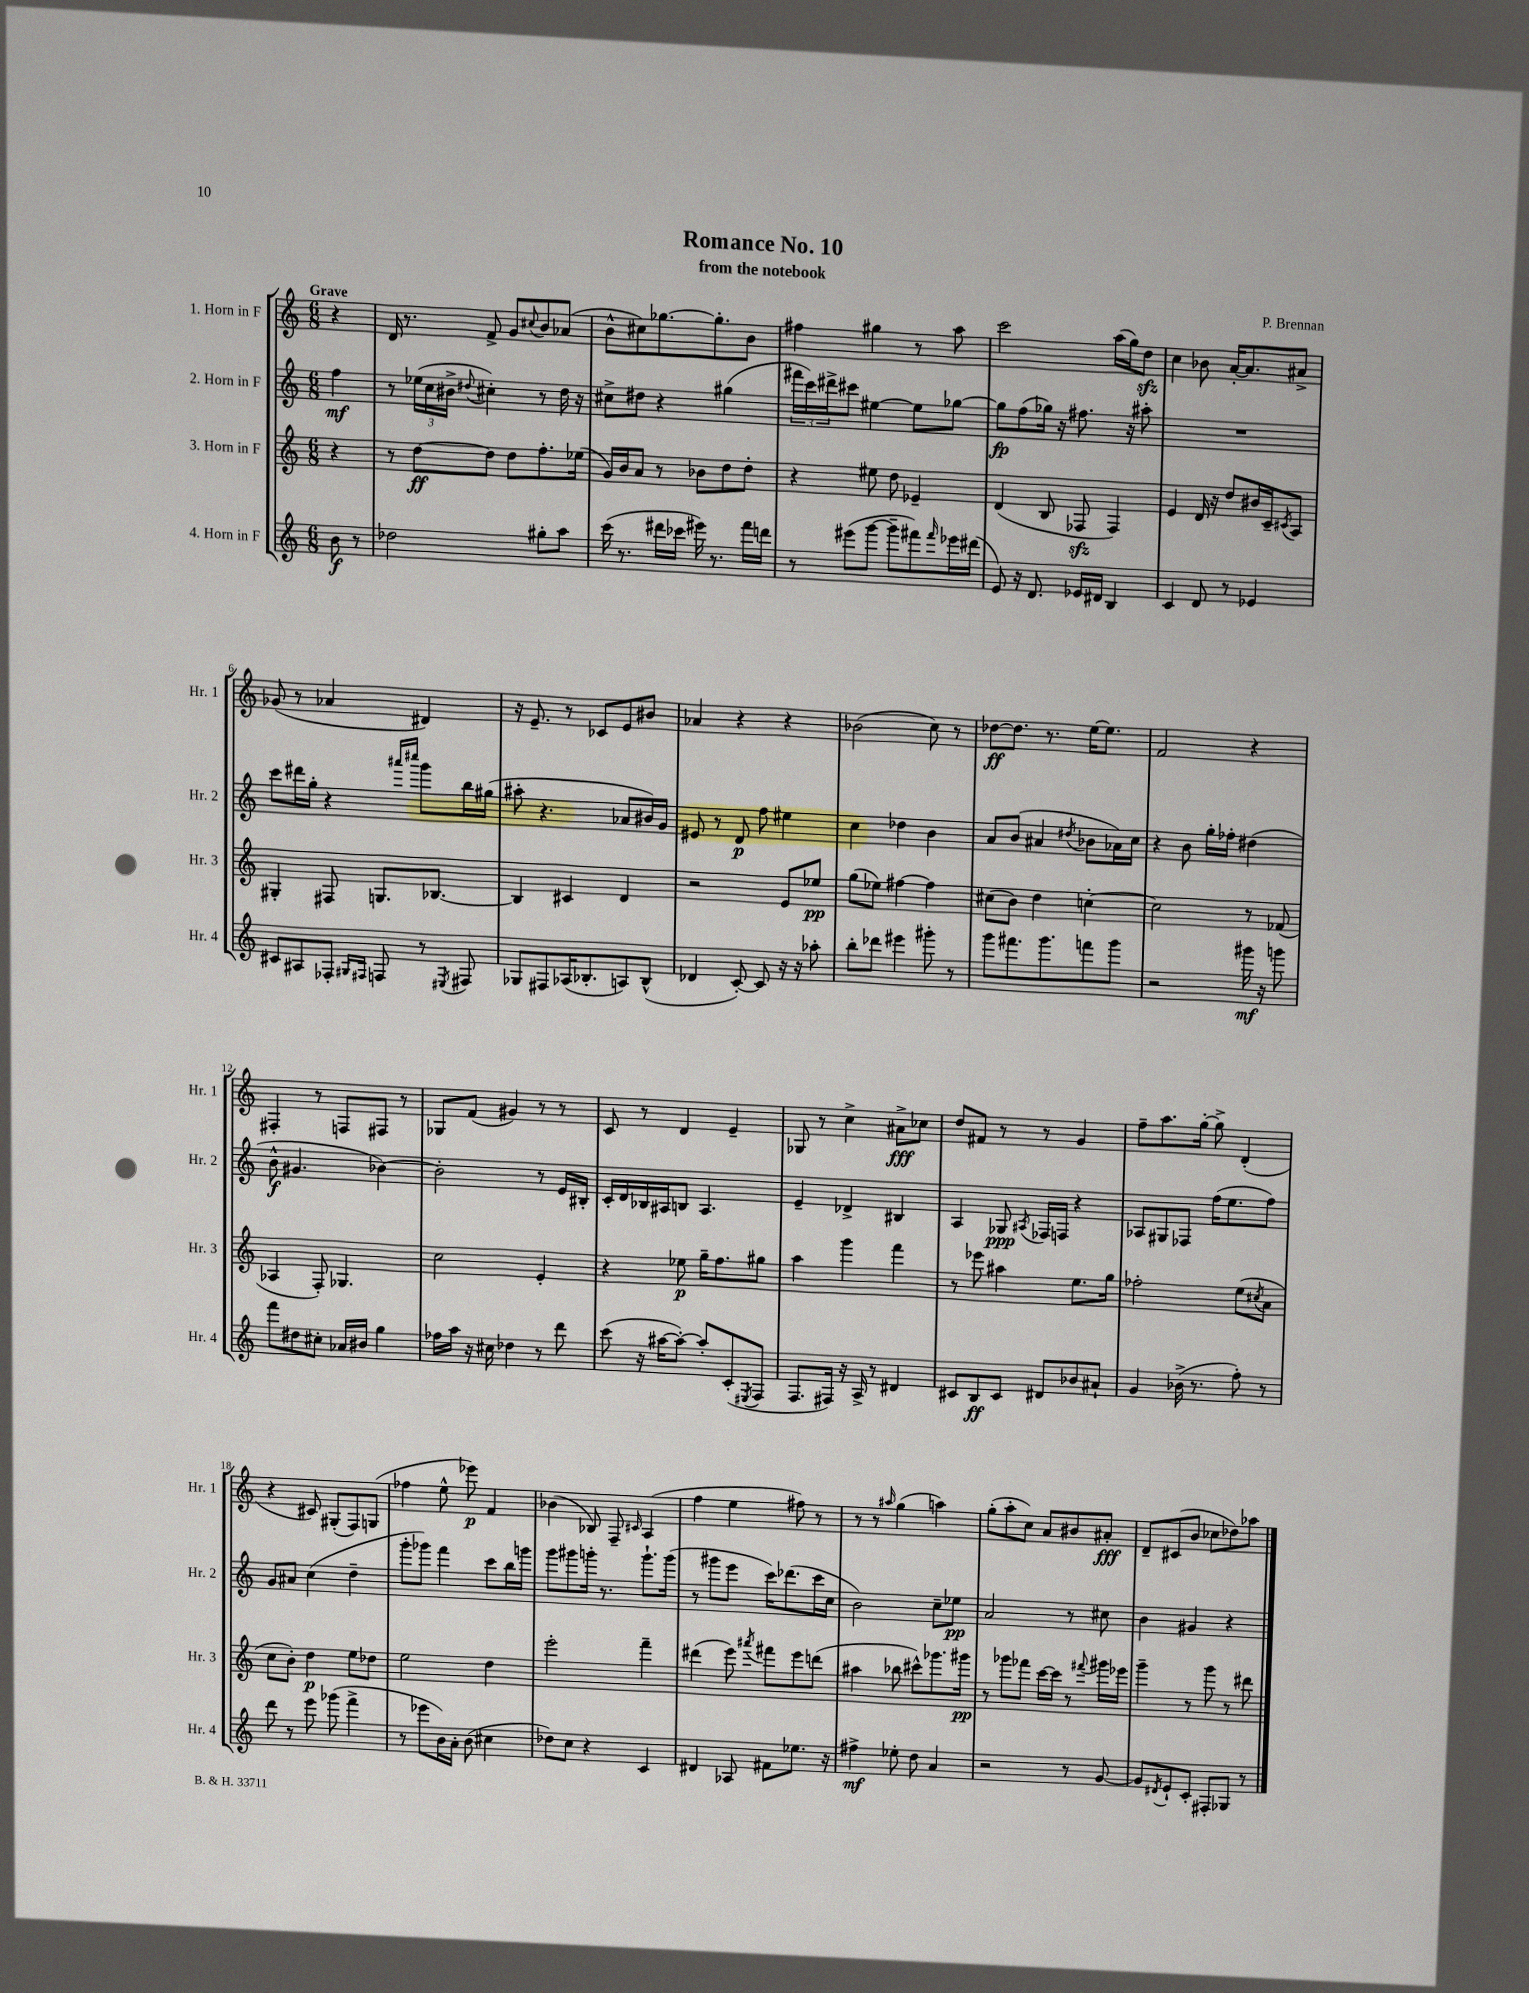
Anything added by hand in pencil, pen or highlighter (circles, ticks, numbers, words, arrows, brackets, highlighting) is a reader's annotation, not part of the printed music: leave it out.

**kern	**dynam	**kern	**dynam	**kern	**dynam	**kern	**dynam
*part4	*part4	*part3	*part3	*part2	*part2	*part1	*part1
*staff4	*staff4	*staff3	*staff3	*staff2	*staff2	*staff1	*staff1
*I"4. Horn in F	*	*I"3. Horn in F	*	*I"2. Horn in F	*	*I"1. Horn in F	*
*I'Hr. 4	*	*I'Hr. 3	*	*I'Hr. 2	*	*I'Hr. 1	*
*clefG2	*	*clefG2	*	*clefG2	*	*clefG2	*
*k[]	*	*k[]	*	*k[]	*	*k[]	*
*M6/8	*	*M6/8	*	*M6/8	*	*M6/8	*
=	=	=	=	=	=	=	=
!	!	!	!	!	!	!LO:TX:a:B:t=Grave	!
8b\	f	4r	.	4ff\	mf	4r	.
8r	.	.	.	.	.	.	.
=1	=1	=1	=1	=1	=1	=1	=1
2dd-X\	.	8r	.	8r	.	16d/	.
.	.	.	.	.	.	8.r	.
.	.	[8dd\L	ff	(24ee-X\LL	.	.	.
.	.	.	.	24cc\	.	.	.
.	.	.	.	24b#X^\JJ	.	.	.
.	.	.	.	8qqdd#X/	.	.	.
.	.	8dd\J]	.	4cc#X'\)	.	8f^/	.
.	.	8dd\L	.	.	.	8g/L	.
.	.	.	.	.	.	8qqcc#X/	.
8gg#X'\L	.	8.ff'\	.	8r	.	8b/	.
8aa\J	.	.	.	16dd#\	.	(8a-X/J	.
.	.	(16ee-X\Jk	.	16r	.	.	.
=2	=2	=2	=2	=2	=2	=2	=2
(16ccc\	.	16g/LL)	.	8cc#X^\L	.	8b^^\L	.
8.r	.	16b/J	.	.	.	.	.
.	.	8a/J	.	8dd#X\J	.	8cc#X\)	.
16ddd#X\LL	.	8r	.	4r	.	[8.gg-X\	.
16ccc-X\JJ	.	.	.	.	.	.	.
16eee#X\)	.	8b-X\L	.	.	.	.	.
8.r	.	.	.	.	.	8.gg-'\]	.
.	.	8dd\	.	(4gg#X\	.	.	.
16fff\LL	.	8dd'\J	.	.	.	8b\J	.
16dddn\JJ	.	.	.	.	.	.	.
=3	=3	=3	=3	=3	=3	=3	=3
8r	.	4r	.	24fff#X\LL	.	4ff#X\	.
.	.	.	.	24ccc\)	.	.	.
.	.	.	.	24ddd#X^\J	.	.	.
(8eee#X\L	.	.	.	8ccc#X\J	.	.	.
[8ggg\J	.	8ee#X\	.	[4ee#X\	.	4gg#X\	.
8ggg~\L]	.	8dd\	.	.	.	.	.
8fff#X\)	.	4e-X~/	.	8ee#\L]	.	8r	.
16qqfff#/	.	.	.	.	.	.	.
16eee-X\L	.	.	.	[8gg-X\J	.	8aa\	.
(16ddd#X\JJ	.	.	.	.	.	.	.
=4	=4	=4	=4	=4	=4	=4	=4
8e/)	.	(4d/	.	8gg-\L]	fp	2ccc\	.
16r	.	.	.	(8ff\	.	.	.
8.d/	.	.	.	.	.	.	.
.	.	8B/	.	16gg-X\Jk)	.	.	.
.	.	.	.	16r	.	.	.
16e-X/LL	.	8F-Xzz/	.	8.ff#X\	.	.	.
16d#X/JJ	.	.	.	.	.	.	.
4B/	.	4F-/)	.	.	.	(16aa\LL	.
.	.	.	.	16r	.	16gg\J)	.
.	.	.	.	8aa#X'\	.	8ddzz\J	.
=5	=5	=5	=5	=5	=5	=5	=5
4c/	.	4e/	.	2.r	.	4cc\	.
8d/	.	16d/	.	.	.	8b-X\	.
.	.	16r	.	.	.	.	.
8r	.	8dd/L	.	.	.	[16a'/KL	.
.	.	.	.	.	.	8.a/]	.
4e-X/	.	16b#X/L	.	.	.	.	.
.	.	16c~/J	.	.	.	.	.
.	.	8qc#X/	.	.	.	.	.
.	.	8A/J	.	.	.	8a#X^/J	.
!!LO:LB:g=z
=6	=6	=6	=6	=6	=6	=6	=6
8c#X/L	.	4G#X'/	.	8ccc\L	.	(8g-X/	.
8A#X/	.	.	.	16ddd#X\L	.	8r	.
.	.	.	.	16gg'\JJ	.	.	.
8F-X'/J	.	8F#X/	.	4r	.	4a-X/	.
16qqG#X/LL	.	.	.	.	.	.	.
16qqF#X/JJ	.	.	.	.	.	.	.
8Fn/	.	8.Gn/L	.	.	.	.	.
.	.	.	.	16qqaaa#X/LL	.	.	.
.	.	.	.	16qqcccc#X/JJ	.	.	.
8r	.	.	.	8ggg\L	.	4d#X/)	.
.	.	[8.B-X/J	.	.	.	.	.
8qE#X/	.	.	.	.	.	.	.
8F#X/	.	.	.	16bb\L	.	.	.
.	.	.	.	(16gg#X\JJ	.	.	.
=7	=7	=7	=7	=7	=7	=7	=7
8G-X/L	.	4B-/]	.	8aa#X'\	.	16r	.
.	.	.	.	.	.	8.e~/	.
8F#X/	.	.	.	4.r	.	.	.
(16A-X/K	.	4c#X/	.	.	.	8r	.
8.B-X'/	.	.	.	.	.	.	.
.	.	.	.	.	.	8c-X/L	.
8An/)	.	4d/	.	8a-X/L	.	8e/	.
(8B-^^/J	.	.	.	16b#X/L)	.	8b#X/J	.
.	.	.	.	16g/JJ	.	.	.
=8	=8	=8	=8	=8	=8	=8	=8
4d-X/	.	2r	.	8e#X/	.	4a-X/	.
.	.	.	.	8r	.	.	.
[8c'/)	.	.	.	8d/	p	4r	.
8c/]	.	.	.	8ff\	.	.	.
16r	.	8e/L	.	4ee#X\	.	4r	.
16r	.	.	.	.	.	.	.
8aa-X'\	.	8ee-X/J	pp	.	.	.	.
=9	=9	=9	=9	=9	=9	=9	=9
8bb'\L	.	(8gg\L	.	4cc\	.	(2b-X\	.
8ddd-X\J	.	8ee-X\J)	.	.	.	.	.
4eee#X\	.	[4ff#X\	.	4dd-X\	.	.	.
8ggg#X'\	.	4ff#\]	.	4b\	.	8cc\)	.
8r	.	.	.	.	.	8r	.
=10	=10	=10	=10	=10	=10	=10	=10
8ggg\L	.	(8cc#X\L	.	8a/L	.	[8dd-X\L	ff
8.fff#X\	.	8b\J)	.	(8b/J	.	8.dd-\J]	.
.	.	4dd\	.	4a#X/	.	.	.
8.ggg\	.	.	.	.	.	8.r	.
.	.	.	.	8qdd#X/	.	.	.
8fffn\	.	[4ccn'\	.	8b-X\L	.	[16ee\KL	.
.	.	.	.	.	.	8.ee\J]	.
8ggg\J	.	.	.	16a-X\L)	.	.	.
.	.	.	.	16cc\JJ	.	.	.
=11	=11	=11	=11	=11	=11	=11	=11
2r	.	2cc\]	.	4r	.	2f/	.
.	.	.	.	8b\	.	.	.
.	.	.	.	16gg'\LL	.	.	.
.	.	.	.	16ff-X'\JJ	.	.	.
16ggg#X\	mf	8r	.	(4dd#X\	.	4r	.
16r	.	.	.	.	.	.	.
8gggn\	.	(8f-X/	.	.	.	.	.
!!LO:LB:g=z
=12	=12	=12	=12	=12	=12	=12	=12
8fff\L	.	4A-X/	.	8b^^\	f	4F#X'/	.
8dd#X\	.	.	.	4.g#X/	.	.	.
8cc#X'\J	.	8F'/)	.	.	.	8r	.
16a-X/LL	.	4.G-X/	.	.	.	8Fn/L	.
16b#X/JJ	.	.	.	.	.	.	.
4gg\	.	.	.	[4b-X\)	.	8F#X/J	.
.	.	.	.	.	.	8r	.
=13	=13	=13	=13	=13	=13	=13	=13
16ff-X\LL	.	2cc\	.	2b-'\]	.	8G-X/L	.
16aa\JJ	.	.	.	.	.	.	.
16r	.	.	.	.	.	(8f/J	.
16cc#X\	.	.	.	.	.	.	.
4dd-X\	.	.	.	.	.	4g#X/)	.
8r	.	4e'/	.	8r	.	8r	.
8ddd\	.	.	.	16e/LL	.	8r	.
.	.	.	.	16B#X'/JJ	.	.	.
=14	=14	=14	=14	=14	=14	=14	=14
(8ccc\	.	4r	.	16c'/LL	.	8c/	.
.	.	.	.	16d/	.	.	.
16r	.	.	.	16B-X/	.	8r	.
[16aa#X\KL	.	.	.	16A#X/J	.	.	.
8aa#'\J_)	.	8ee-X\	p	8Bn/J	.	4d/	.
8aa#'/L]	.	16gg~\KL	.	4.A#/	.	.	.
.	.	8.ff\	.	.	.	.	.
(8c'/	.	.	.	.	.	4e~/	.
8qE#X/	.	.	.	.	.	.	.
8F/J	.	8gg#X\J	.	.	.	.	.
=15	=15	=15	=15	=15	=15	=15	=15
8.F/L	.	4aa\	.	4e~/	.	8G-X/	.
.	.	.	.	.	.	8r	.
16F#X/Jk)	.	.	.	.	.	.	.
16r	.	4ggg\	.	4d-X^/	.	4cc^\	.
16A^/	.	.	.	.	.	.	.
8r	.	.	.	.	.	.	.
4d#X/	.	4fff\	.	4B#X/	.	8a#X^\L	fff
.	.	.	.	.	.	8cc-X\J	.
=16	=16	=16	=16	=16	=16	=16	=16
8c#X/L	.	8r	.	4A/	.	8dd/L	.
8B/	ff	8eee-X\	.	.	.	8f#X/J	.
8c#/J	.	4aa#X\	.	8G-X/	ppp	8r	.
.	.	.	.	8qA#X/	.	.	.
8d#X/L	.	.	.	16F-X/LL	.	8r	.
.	.	.	.	16Fn/JJ	.	.	.
8b-X/	.	8.ee\L	.	4r	.	4g/	.
8a#X`/J	.	.	.	.	.	.	.
.	.	16gg\Jk	.	.	.	.	.
=17	=17	=17	=17	=17	=17	=17	=17
4g/	.	2ff-X'\	.	8A-X/L	.	8ff~\L	.
.	.	.	.	8G#X/	.	8.aa\	.
(16b-X^\	.	.	.	8F-X/J	.	.	.
8.r	.	.	.	.	.	[16gg'\Jk	.
.	.	.	.	(16ff\KL	.	8gg^\]	.
.	.	.	.	8.ee\	.	.	.
8ff'\)	.	(8ee\L	.	.	.	(4d'/	.
.	.	8qcc#X/	.	.	.	.	.
8r	.	8a\J	.	8ff\J)	.	.	.
!!LO:LB:g=z
=18	=18	=18	=18	=18	=18	=18	=18
8ddd\	.	8cc\L	.	8g/L	.	4r	.
8r	.	8b'\J)	.	8a#X/J	.	.	.
8eee\	.	4dd\	p	(4cc\	.	8c#X/)	.
(8ggg-X\	.	.	.	.	.	(8G#X'/L	.
4fff^\	.	8ee\L	.	4dd~\	.	8F/)	.
.	.	8dd-X\J	.	.	.	(8Gn/J	.
=19	=19	=19	=19	=19	=19	=19	=19
8r	.	2ee\	.	8ggg'\L	.	4ff-X\	.
8eee-X\L	.	.	.	8ggg-X\J)	.	.	.
16b\L)	.	.	.	4fff\	.	8ee^^\	.
16a'\JJ	.	.	.	.	.	.	.
(8b\	.	.	.	.	.	8eee-X\)	p
4cc#X\	.	4dd\	.	8ccc\L	.	4f/	.
.	.	.	.	16bb\L	.	.	.
.	.	.	.	16gggn\JJ	.	.	.
=20	=20	=20	=20	=20	=20	=20	=20
8dd-X\L)	.	2eee'\	.	8ggg\L	.	(4b-X\	.
8cc\J	.	.	.	8ggg#X\	.	.	.
4r	.	.	.	16gggn'\Jk	.	8B-X/)	.
.	.	.	.	8.r	.	.	.
.	.	.	.	.	.	8F~/	.
.	.	.	.	.	.	16qqc#X/	.
4c/	.	4fff~\	.	8.ggg`\L	.	(4A/	.
.	.	.	.	(16ggg\Jk	.	.	.
=21	=21	=21	=21	=21	=21	=21	=21
4d#X/	.	(4ddd#X\	.	8r	.	4ff\	.
.	.	.	.	8ggg#X\L	.	.	.
8A-X/	.	8eee\)	.	8eee\J	.	4ee\	.
.	.	8qaaa#X/	.	.	.	.	.
8f#X\L	.	8fff#X\L	.	16ccc\KL)	.	.	.
.	.	.	.	(8.ddd-X\	.	.	.
8.ee-X\J	.	8eee\	.	.	.	8ff#X\)	.
.	.	(8dddn\J	.	16ccc\L	.	8r	.
16r	.	.	.	16cc\JJ	.	.	.
=22	=22	=22	=22	=22	=22	=22	=22
4ff#X^\	mf	4aa#X\	.	2b\)	.	8r	.
.	.	.	.	.	.	8r	.
.	.	.	.	.	.	16qqaa#X/	.
8ee-X'\	.	8bb-X\	.	.	.	(4gg\	.
8dd\	.	8ccc#X^^\L)	.	.	.	.	.
4a/	.	8.ggg-X\	.	8cc~\L	.	4aan\)	.
.	.	.	.	8ee-X\J	pp	.	.
.	.	16ggg#X\Jk	pp	.	.	.	.
=23	=23	=23	=23	=23	=23	=23	=23
2r	.	8r	.	2a/	.	(8gg'\L	.
.	.	8ggg-X\L	.	.	.	8aa'\	.
.	.	8fff-X\J	.	.	.	8cc\J)	.
.	.	[16ccc\LL	.	.	.	8a/L	.
.	.	16ccc\JJ]	.	.	.	.	.
8r	.	8r	.	8r	.	8b#X/	.
.	.	8qqfff#X/	.	.	.	.	.
[8g/	.	16ggg#X\LL	.	8cc#X\	.	8a#X'/J	fff
.	.	16eee-X\JJ	.	.	.	.	.
=24	=24	=24	=24	=24	=24	=24	=24
8g/L]	.	4ggg~\	.	4b\	.	8d~/L	.
8qd#X/	.	.	.	.	.	.	.
8e`/	.	.	.	.	.	(8c#X/	.
8c'/J	.	8r	.	4g#X/	.	8b/J	.
8F#X'/L	.	8ggg\	.	.	.	8cc-X\L	.
8G-X/J	.	8r	.	4r	.	8dd-X\)	.
8r	.	8ddd#X\	.	.	.	8aa-X\J	.
==	==	==	==	==	==	==	==
*-	*-	*-	*-	*-	*-	*-	*-
